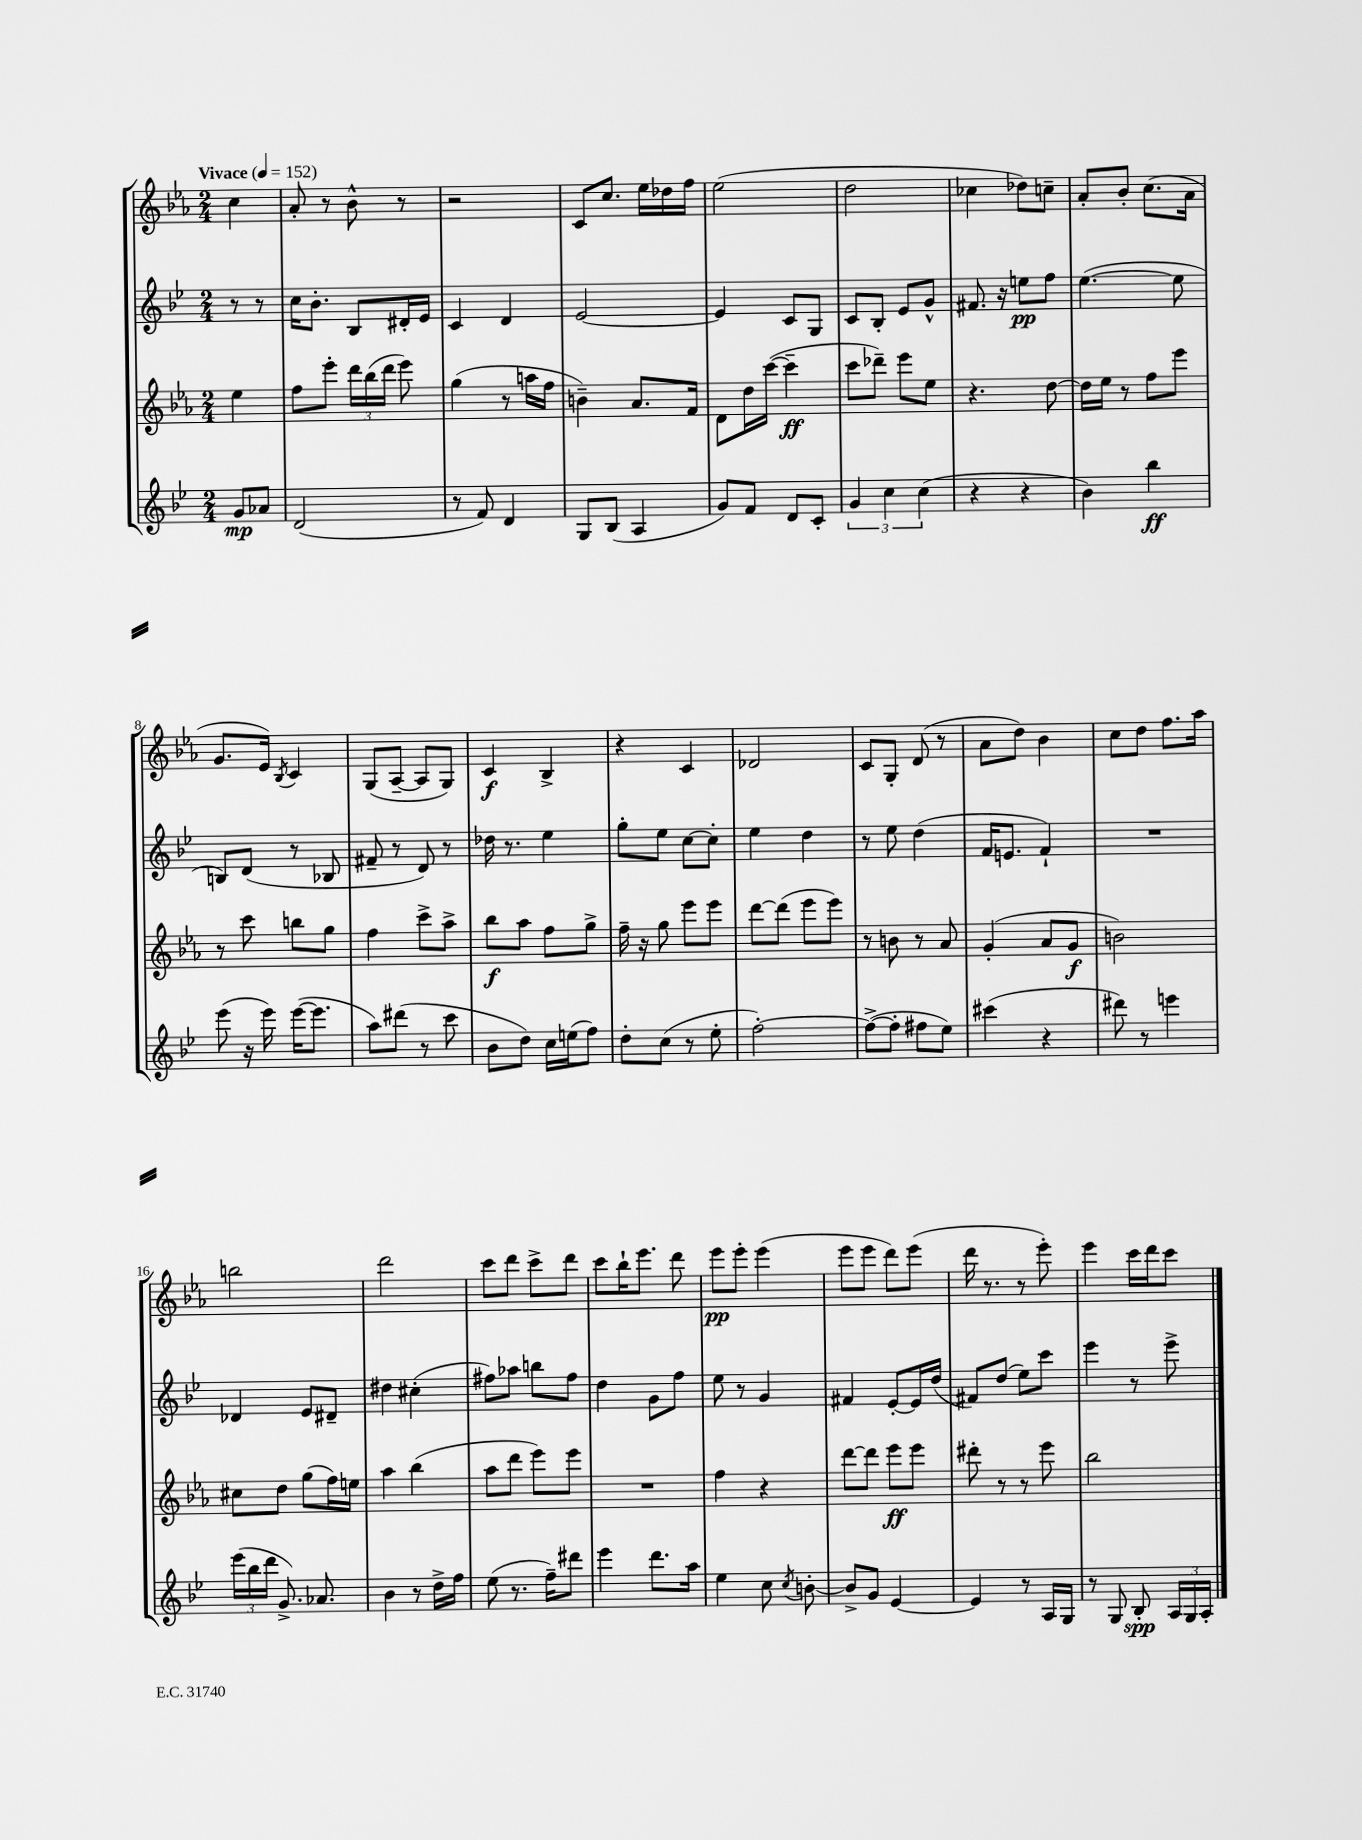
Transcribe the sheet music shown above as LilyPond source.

<<
\new StaffGroup <<
\new Staff = "s0" {
    \clef treble \key ees \major \numericTimeSignature \time 2/4 \partial 4 \tempo "Vivace" 4 = 152
    \autoBeamOff c''4 |
    aes'8-. r8 bes'8-^ r8 |
    r2 |
    c'8[ c''8.] ees''16[ des''16 f''16] |
    ees''2( |
    d''2 |
    ces''4 des''8[) c''8]-- |
    aes'8[-. bes'8]-. c''8.[( aes'16] |
    g'8.[ ees'16]) \acciaccatura { bes8 } c'4 |
    g8[( aes8]~-- aes8[ g8]) |
    c'4\f bes4-> |
    r4 c'4 |
    des'2 |
    c'8[ g8]-. d'8( r8 |
    aes'8[ d''8]) bes'4 |
    c''8[ d''8] f''8.[ aes''16] |
    b''2 |
    d'''2 |
    c'''8[ d'''8] c'''8[-> d'''8] |
    c'''8[ bes''16-! ees'''8.] d'''8 |
    ees'''8[\pp ees'''8]-. ees'''4( |
    ees'''8[ ees'''8] d'''8[) ees'''8]( |
    d'''16 r8. r8 ees'''8-.) |
    ees'''4 c'''16[ d'''16 c'''8] \bar "|." |
}
\new Staff = "s1" {
    \clef treble \key bes \major \numericTimeSignature \time 2/4 \partial 4
    \autoBeamOff r8 r8 |
    c''16[ bes'8.]-. bes8[ dis'16-. ees'16] |
    c'4 d'4 |
    ees'2~ |
    ees'4 c'8[ g8] |
    c'8[ bes8]-. ees'8[ g'8]-^ |
    fis'8. r16 e''8[\pp f''8] |
    ees''4.~( ees''8 |
    b8[) d'8]( r8 bes8 |
    fis'8-- r8 d'8) r8 |
    des''16 r8. ees''4 |
    g''8[-. ees''8] c''8[~ c''8]-. |
    ees''4 d''4 |
    r8 ees''8 d''4( |
    f'16[ e'8.] f'4-!) |
    R2 |
    des'4 ees'8[ dis'8]-- |
    dis''4 cis''4-.( |
    fis''8[) aes''8] b''8[ fis''8] |
    d''4 g'8[ f''8] |
    ees''8 r8 g'4 |
    fis'4 ees'8[~-. ees'16 d''16]( |
    fis'8[) d''8]( ees''8[) c'''8] |
    ees'''4 r8 ees'''8-> \bar "|." |
}
\new Staff = "s2" {
    \clef treble \key ees \major \numericTimeSignature \time 2/4 \partial 4
    \autoBeamOff ees''4 |
    f''8[ ees'''8]-. \tuplet 3/2 { d'''16[ bes''16( d'''16] } ees'''8) |
    g''4( r8 a''16[ f''16] |
    b'4--) aes'8.[ f'16] |
    d'8[ d''16 c'''16]~( c'''4--\ff |
    c'''8[ des'''8]--) ees'''8[ ees''8] |
    r4. d''8~ |
    d''16[ ees''16] r8 f''8[ ees'''8] |
    r8 c'''8 b''8[ g''8] |
    f''4 c'''8[-> aes''8]-> |
    bes''8[\f aes''8] f''8[ g''8]-> |
    f''16-- r16 g''8 ees'''8[ ees'''8] |
    d'''8[~ d'''8]( ees'''8[ ees'''8]) |
    r8 b'8 r8 aes'8 |
    g'4-.( aes'8[ g'8]\f |
    b'2) |
    cis''8[ d''8] g''8[( f''16) e''16] |
    aes''4 bes''4( |
    aes''8[ d'''8] ees'''8[) ees'''8] |
    R2 |
    f''4 r4 |
    d'''8[~ d'''8] ees'''8[\ff ees'''8] |
    dis'''8-. r8 r8 ees'''8 |
    bes''2 \bar "|." |
}
\new Staff = "s3" {
    \clef treble \key bes \major \numericTimeSignature \time 2/4 \partial 4
    \autoBeamOff g'8[\mp aes'8] |
    d'2( |
    r8 f'8) d'4 |
    g8[ bes8]( a4 |
    g'8[) f'8] d'8[ c'8]-. |
    \tuplet 3/2 { g'4 c''4 c''4( } |
    r4 r4 |
    bes'4) bes''4\ff |
    ees'''8( r16 ees'''16) ees'''16[~( ees'''8.] |
    a''8[) dis'''8]( r8 c'''8 |
    bes'8[ d''8]) c''16[ e''16( f''8]) |
    d''8[-. c''8]( r8 ees''8-. |
    f''2~-.) |
    f''8[~->( f''8]-. fis''8[ ees''8]) |
    cis'''4( r4 |
    dis'''8) r8 e'''4 |
    \tuplet 3/2 { ees'''16[( bes''16 d'''16] } g'8.->) aes'8. |
    bes'4 r8 d''16[-> f''16] |
    ees''8( r8. f''16[--) dis'''8] |
    ees'''4 d'''8.[ a''16] |
    ees''4 c''8 \acciaccatura { c''8 } b'8~-. |
    b'8[-> g'8] ees'4~ |
    ees'4 r8 a16[ g16] |
    r8 g8 bes8-.\spp \tuplet 3/2 { a16[ g16 a16]-. } \bar "|." |
}
>>
>>
